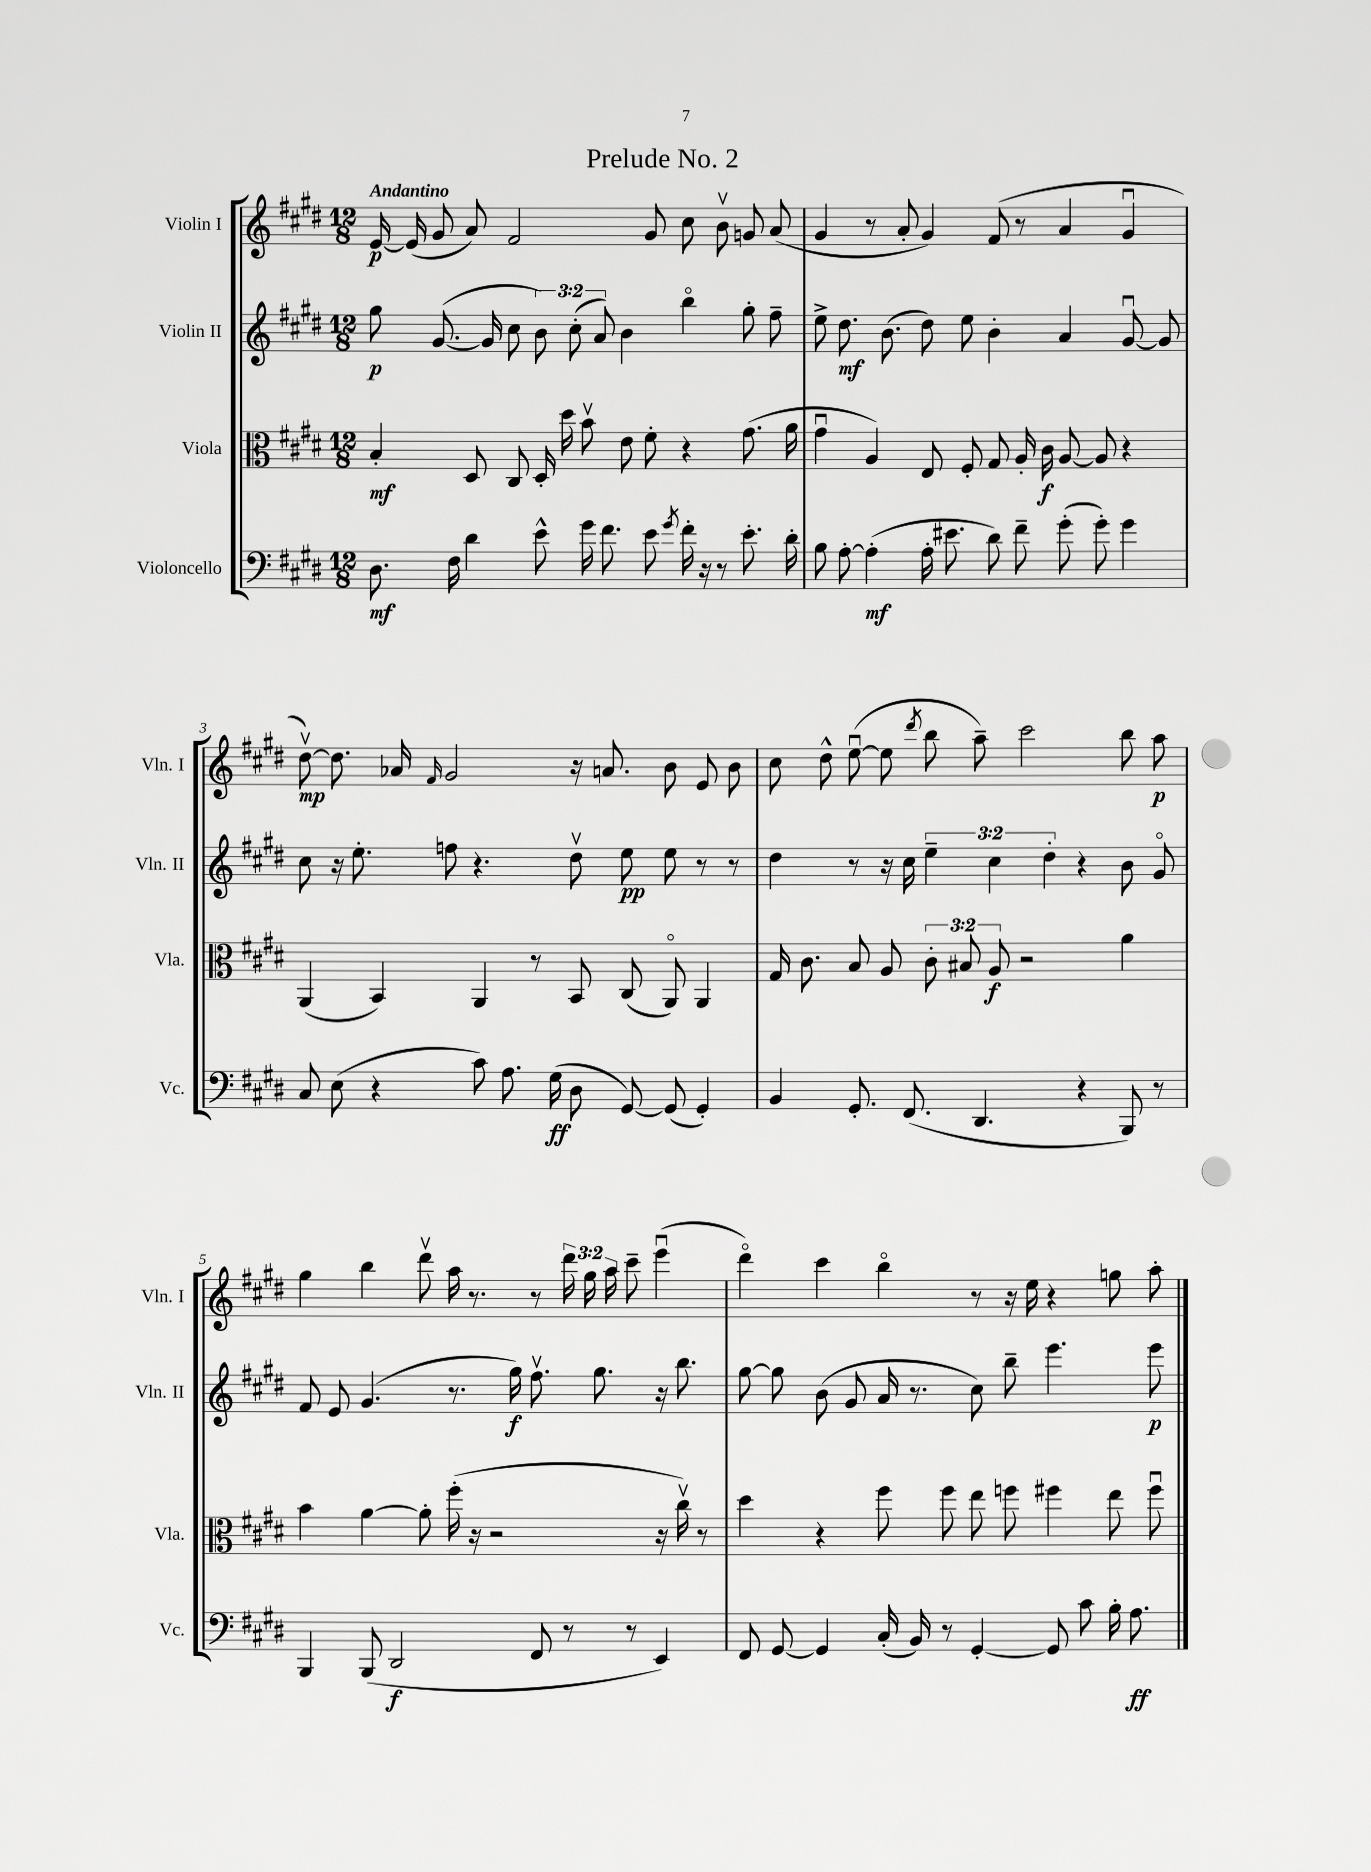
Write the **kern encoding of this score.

**kern	**kern	**kern	**kern
*staff4	*staff3	*staff2	*staff1
*clefF4	*clefC3	*clefG2	*clefG2
*k[f#c#g#d#]	*k[f#c#g#d#]	*k[f#c#g#d#]	*k[f#c#g#d#]
*M12/8	*M12/8	*M12/8	*M12/8
8.D#	4B'	8gg#	[16e
.	.	.	(16e]
.	.	([8.g#	8g#
16F#	.	.	.
4d#	8D#	.	8a)
.	.	16g#]	.
.	8C#	8cc#	2f#
8e^^	16D#'	12b)	.
.	16dd#	.	.
.	.	(12cc#'	.
16g#	8bv	.	.
.	.	12a)	.
8.f#	.	.	.
.	8e	4b	.
8e	8f#'	.	8g#
8qg#	.	.	.
16f#'	4r	4bbo	8cc#
16r	.	.	.
8r	.	.	8bv
8.e'	(8.g#	8gg#'	8g
.	.	8ff#~	(8a
16d#'	16a	.	.
=	=	=	=
8B	4g#u	8ee^	4g#
[8A'	.	8.dd#	.
(4A']	4A)	.	8r
.	.	(8.b	.
.	.	.	8a'
16A'	8E	8dd#)	4g#)
8.e#	.	.	.
.	8F#'	8ee	.
8d#)	8G#	4b'	(8f#
8f#~	16A'	.	8r
.	16c#	.	.
(8g#'	[8A	4a	4a
8g#')	8A]	.	.
4g#	4r	[8g#u	4g#u
.	.	8g#]	.
=	=	=	=
8C#	(4AA	8cc#	[8dd#v)
(8E	.	16r	8.dd#]
.	.	8.ee'	.
4r	4BB)	.	.
.	.	.	16a-
.	.	.	16qqf#
.	.	8ff	2g#
8c#)	4AA	4.r	.
8.A	.	.	.
.	8r	.	.
(16G#	.	.	.
8D#	8BB	8dd#v	16r
.	.	.	8.a
[8GG#)	(8C#	8ee	.
(8GG#]	8AAo)	8ee	8b
4GG#')	4AA	8r	8e
.	.	8r	8b
=	=	=	=
4BB	16G#	4dd#	8cc#
.	8.c#	.	.
.	.	.	8dd#^^
8.GG#'	8B	8r	([8eeu
.	8A	16r	8ee]
(8.FF#	.	16cc#	.
.	.	.	8qddd#
.	12c#'	6ee~	8bb
.	12B#	.	.
4.DD#	.	.	8aa~)
.	12A	6cc#	.
.	2r	.	2ccc#
.	.	6dd#'	.
4r	.	4r	.
8BBB)	4a	8b	8bb
8r	.	8g#o	8aa
=	=	=	=
4BBB	4b	8f#	4gg#
.	.	8e	.
(8BBB	[4a	(4.g#	4bb
2DD#	.	.	.
.	8a']	.	8ddd#v
.	(16ff#'	8.r	16aa
.	16r	.	8.r
.	2r	.	.
.	.	16gg#)	.
8FF#	.	8.ff#v	8r
8r	.	.	24ddd#
.	.	.	24gg#
.	.	8.gg#	.
.	.	.	24aa
8r	.	.	8ccc#~
4EE)	16r	16r	(4eeeu
.	16cc#v)	8.bb	.
.	8r	.	.
=	=	=	=
8FF#	4dd#	[8gg#	4ddd#o)
[8GG#	.	8gg#]	.
4GG#]	4r	(8b	4ccc#
.	.	8g#	.
(16C#'	8ff#	16a	4bbo
16BB)	.	8.r	.
8r	8ff#	.	.
[4GG#'	8ee	8cc#)	8r
.	8ff	8bb~	16r
.	.	.	16ee
8GG#]	4ff#	4.eee	4r
8c#	.	.	.
16B'	8ee	.	8gg
8.A	.	.	.
.	8ff#u	8eee	8aa'
==	==	==	==
*-	*-	*-	*-
